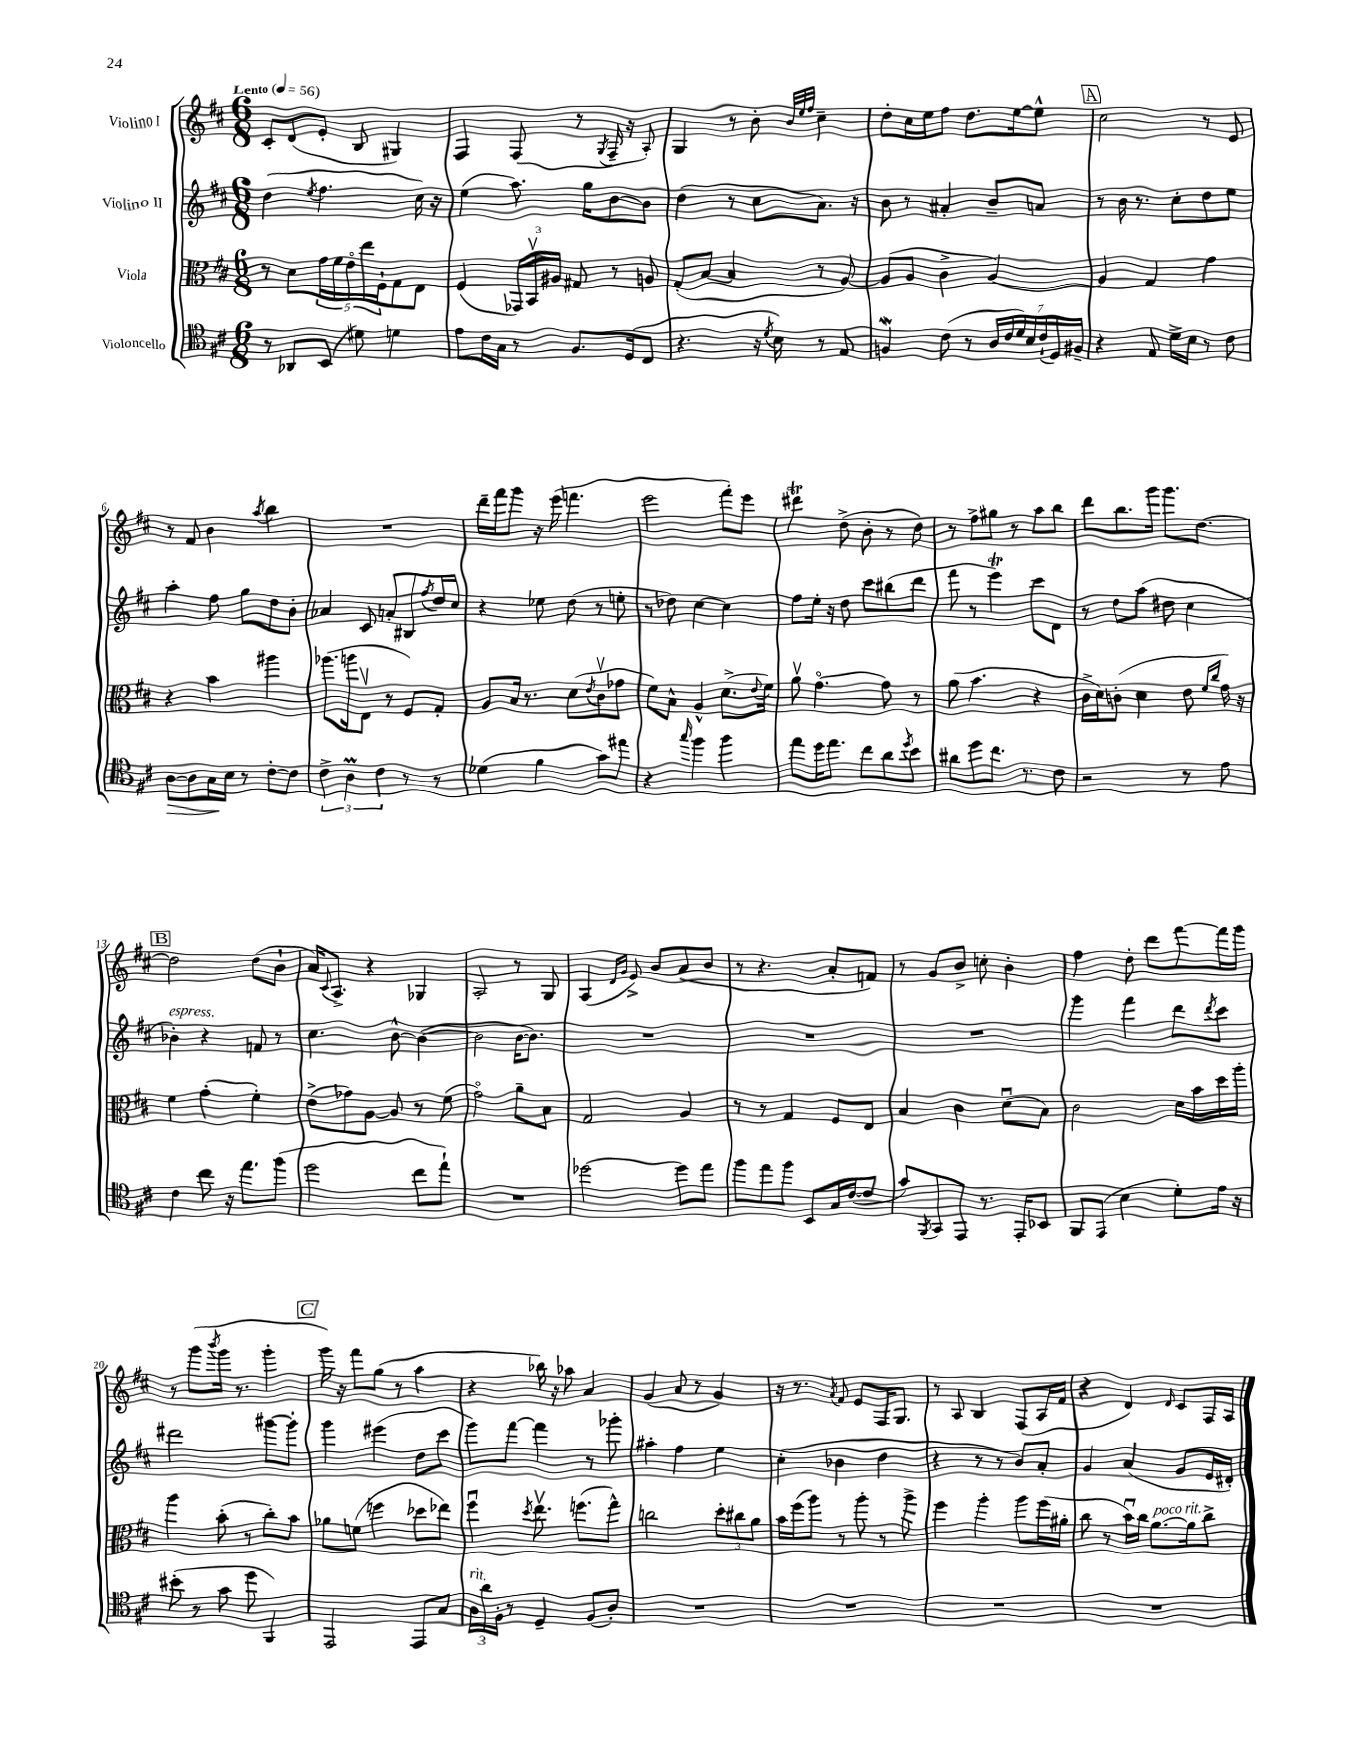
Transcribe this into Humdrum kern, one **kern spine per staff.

**kern	**dynam	**kern	**kern	**kern
*part4	*part4	*part3	*part2	*part1
*staff4	*staff4	*staff3	*staff2	*staff1
*I"Violoncello	*	*I"Viola	*I"Violino II	*I"Violino I
*clefC4	*	*clefC3	*clefG2	*clefG2
*k[f#c#]	*	*k[f#c#]	*k[f#c#]	*k[f#c#]
*M6/8	*	*M6/8	*M6/8	*M6/8
*MM56	*	*MM56	*MM56	*MM56
=1	=1	=1	=1	=1
!	!	!	!	!LO:TX:a:B:t=Lento
8r	.	8r	(4dd\	8c#'/L
8AA-X/L	.	8d\L	.	(8d/
.	.	.	8qee/	.
(8BB/J	.	20g\L	4.ff#\	8e'/J
.	.	20f#\	.	.
.	.	20e\	.	.
8d#X\)	.	.	.	8B/
.	.	20ee\	.	.
.	.	20F#`\J	.	.
4dn\	.	8G\	.	4G#X/)
.	.	8E\J	16cc#\)	.
.	.	.	16r	.
=2	=2	=2	=2	=2
8e\L	.	(4F#/	(4ee\	4F#/
16c#\L	.	.	.	.
16G\JJ	.	.	.	.
8r	.	24GG-X/LL)	8.aa\)	(8F#/
.	.	24BBv/	.	.
.	.	24A#X/JJ	.	.
8.F#/L	.	8G#X/	.	8r
.	.	.	16gg\KL	.
.	.	.	.	8qG/
.	.	8r	[8b\	16F#~/
(16D/k	.	.	.	16r
8C#/J	.	8An/	8b\J]	8A'/)
=3	=3	=3	=3	=3
4.r	.	(8G'/L	(4dd\	4G/
.	.	[8B/J	.	.
.	.	4B/]	8r	8r
16r	.	.	8cc#\L	8b'\
8qd/	.	.	.	.
16B\)	.	.	.	.
.	.	.	.	32qqb/LLL
.	.	.	.	32qqee/
.	.	.	.	32qqff#/JJJ
8r	.	8r	8.a\J)	4cc#~\
8E/	.	[8A/)	.	.
.	.	.	16r	.
=4	=4	=4	=4	=4
4Fnw/	.	(8A/L]	8b\	8dd'\L
.	.	8A/J	8r	16cc#\L
.	.	.	.	16ee\J
(8c#\	.	4c#^\	4a#X'/	8ff#\J
8r	.	.	.	8.dd\L
28A/LL	.	[4A/)	8b~/L	.
28c#/	.	.	.	.
.	.	.	.	[16ee\k
28d/)	.	.	.	.
28B/	.	.	.	.
.	.	.	8an/J	8ee^^\J]
(28c#`/	.	.	.	.
28D/)	.	.	.	.
28F#X~/JJ	.	.	.	.
!!LO:REH:place=s1:t=A
=5	=5	=5	=5	=5
4r	.	4A/]	8r	2cc#\
.	.	.	16b\	.
.	.	.	8.r	.
8E/	.	4G/	.	.
16d^\LL	.	.	8cc#'\L	.
16B\JJ	.	.	.	.
8r	.	4g\	8dd\	8r
8c#\	.	.	8ee\J	8e/
!!LO:LB:g=z
=6	=6	=6	=6	=6
!	!LO:HP:b	!	!	!
[8A\L	>	4r	4aa'\	8r
8A\]	.	.	.	8f#/
16G\L	.	4b\	8ff#\	4b\
16B\JJ	]	.	.	.
8r	.	.	8gg\L	.
.	.	.	.	8qaa/
[8c#'\L	.	4aa#X\	8dd\	4bb\
8c#\J]	.	.	8b'\J	.
=7	=7	=7	=7	=7
6c#^\	.	(8.aa-X\L	4a-X/	2.r
6AM\	.	.	.	.
.	.	16aan\k	.	.
.	.	8Ev\J	8c#/	.
6c#\	.	.	.	.
.	.	8r	8an'/L	.
8r	.	8F#/L)	8B#X/	.
.	.	.	8qff#/	.
8r	.	8G'/J	16dd/L	.
.	.	.	16cc#/JJ	.
=8	=8	=8	=8	=8
(4d-X\	.	8A/L	4r	16ddd~\LL
.	.	.	.	16fff#\J
.	.	16B/Jk	.	8ggg\J
.	.	8.r	.	.
4f#\	.	.	8ee-X\	16r
.	.	.	.	(16eee\
.	.	(8d\L	(8dd\	4.fffn\
.	.	8qe/	.	.
8g\L)	.	8c#v\	8r	.
8ee#X\J	.	8g-X\J	8een'\	.
=9	=9	=9	=9	=9
4r	.	8f#\L)	8r	2eee\
.	.	8B^^\J	8dd-X\)	.
16qqgg/	.	.	.	.
4ff#\	.	4A^^/	[4cc#\	.
4ff#\	.	(8.d^\L	4cc#\]	8fff#'\L)
.	.	.	.	8eee\J
.	.	8qqe/	.	.
.	.	16f#\Jk)	.	.
=10	=10	=10	=10	=10
8ee\L	.	8av\	8ff#\L	4ddd#Xt\
16dd\K	.	[4.g\	16ee'\Jk	.
8.ee\J	.	.	16r	.
.	.	.	8dd\	(8dd^\
8cc#\L	.	.	8ccc#\L	8b'\
8a\	.	8g\]	(8bb#X\	8r
8qdd/	.	.	.	.
8b\J	.	8r	8ddd\J	8dd\)
=11	=11	=11	=11	=11
8a#X\L	.	(8a\	8fff#\	8r
8dd\	.	4.b\	8r	8ff#^\L
8.cc#\J	.	.	4eeeT\)	8gg#X\J
.	.	.	.	8r
8.r	.	.	.	.
.	.	4r	8ccc#\L	8aa\L
8c#\	.	.	8d\J	8bb\J
=12	=12	=12	=12	=12
2r	.	16c#^\LL	8r	8ddd\L
.	.	16d\J)	.	.
.	.	(8cn'\J	8dd\L	8.bb\
.	.	4d\	(8aa\J	.
.	.	.	.	16ggg\Jk
.	.	.	8dd#X\	8.ggg\L
8r	.	8e\	4cc#\	.
.	.	.	.	[8.dd\J
.	.	16qqf#/LL	.	.
.	.	16qqcc#/JJ	.	.
8e\	.	16g\)	.	.
.	.	16r	.	.
!!LO:LB:g=z
!!LO:REH:place=s1:t=B
=13	=13	=13	=13	=13
!	!	!	!LO:TX:a:i:t=espress.	!
4c#\	.	4f#\	4b-X'\)	2dd\]
8cc#\	.	(4g'\	4r	.
16r	.	.	.	.
8.ee\L	.	.	.	.
.	.	4f#'\)	8fn/	(8dd\L
(8ff#\J	.	.	8r	8b`\J
=14	=14	=14	=14	=14
2dd\	.	(8e^\L	4.cc#\	16a/KL)
.	.	.	.	8qqc#/
.	.	.	.	8.A^/J
.	.	8g-X\)	.	.
.	.	[8A\J	.	4r
.	.	8A/]	[8b^^\	.
8cc#\L	.	8r	(4b\_	4G-X/
8ee`\J)	.	(8f#\	.	.
=15	=15	=15	=15	=15
2.r	.	2g\)	2b\]	2A'/
.	.	8a~\L	[16b\KL	8r
.	.	.	8.b\J])	.
.	.	8B\J	.	8G/
=16	=16	=16	=16	=16
[2dd-X\	.	2G/	2.r	(4A/
.	.	.	.	16qqd/LL
.	.	.	.	16qqg/JJ
.	.	.	.	8e^/)
.	.	.	.	8b/L
8dd-\L]	.	4A/	.	(8a/
8ee\J	.	.	.	8b/J
=17	=17	=17	=17	=17
8ff#\L	.	8r	2.r	8r
8ee\	.	8r	.	4.r
8ff#\J	.	4G/	.	.
8BB/L	.	.	.	.
16G/L	.	8F#/L	.	8a'/L
([16c#/J	.	.	.	.
8c#/J]	.	8E/J	.	8fn/J)
=18	=18	=18	=18	=18
8g/L)	.	4B/	2.r	8r
8qFF#/	.	.	.	.
8GG/	.	.	.	8g/L
8EE/J	.	4c#\	.	8b^/J
8.r	.	.	.	8ccn'\
.	.	(8du\L	.	4b'\
16EE'/KL	.	.	.	.
8BB-X/J	.	8B\J)	.	.
=19	=19	=19	=19	=19
8FF#/L	.	2c#\	4ggg\	4ff#\
(8EE/J	.	.	.	.
4B\	.	.	4fff#\	8dd'\
.	.	.	.	8ddd\L
8d'\L)	.	16d\LL	8ddd\L	[8fff#\
.	.	16b\	.	.
.	.	.	8qddd/	.
16e\Jk	.	16dd\	8ccc#\J	16fff#\L]
16r	.	16aa'\JJ	.	16ggg\JJ
!!LO:LB:g=z
=20	=20	=20	=20	=20
(8b#X'\	.	4aa\	2ddd#X\	8r
8r	.	.	.	(8ggg\L
.	.	.	.	8qbbb/
8g\	.	(8b'\	.	16ggg\Jk
.	.	.	.	8.r
8dd\	.	8r	.	.
4FF#/)	.	8cc#'\L)	[8ggg#X\L	4ggg'\
.	.	8b\J	8ggg#'\J]	.
!!LO:REH:place=s1:t=C
=21	=21	=21	=21	=21
2EE/	.	8a-X\L	4ggg\	16ggg\)
.	.	.	.	16r
.	.	(8fn\J	.	8fff#\L
.	.	4ffn\	(4eee#X\	(8gg\J
.	.	.	.	8r
8EE/L	.	8dd-X\L	8dd\L	4aa\
8G/J	.	8ee-X\J)	8ccc#\J	.
=22	=22	=22	=22	=22
!LO:TX:a:i:t=rit.	!	!	!	!
24A\LL	.	4ff#u\	8ggg\L)	4r
24a\	.	.	.	.
24F#'\JJ	.	.	.	.
8r	.	.	[8fff#\J	.
.	.	8qdd/	.	.
4D~/	.	8.eev\	4fff#\]	16bb-X\)
.	.	.	.	16r
.	.	.	.	8aa-X\
.	.	(8.ffn\L	.	.
(8F#/L	.	.	8r	4a/
8A'/J)	.	8gg^^\J)	8ggg-X'\	.
=23	=23	=23	=23	=23
2.r	.	2ccn\	4aa#X'\	(4g/
.	.	.	4ff#\	8a/
.	.	.	.	8r
.	.	12dd'\L	4ee\	4g/)
.	.	12cc#X\	.	.
.	.	12a\J	.	.
=24	=24	=24	=24	=24
2.r	.	16b\LL	(4cc#'\	16r
.	.	(16ff#\J	.	8.r
.	.	8aa\J)	.	.
.	.	.	.	8qa/
.	.	8r	4b-X\	8f#/
.	.	8aa'\	.	8e/L
.	.	8r	4dd\	16F#/K
.	.	.	.	8.G/J
.	.	8aa^\	.	.
=25	=25	=25	=25	=25
2.r	.	4ff#\	4r	8r
.	.	.	.	8A/
.	.	4aa'\	8r	4B/
.	.	.	8r	.
.	.	8aa\L	8b/L)	(8F#/L
.	.	(16ff#\L	8a'/J	16A/L
.	.	16a#X'\JJ	.	16f#/JJ
=26	=26	=26	=26	=26
2.r	.	8cc#\	4g/	4r
.	.	8r	.	.
.	.	16bu\LL)	(4a/	4d/)
.	.	16cc#\JJ	.	.
!	!	!LO:TX:a:i:t=poco rit.	!	!
.	.	[8.a\L	.	.
.	.	.	.	16qqd/
.	.	.	8g/L	8c#/L
.	.	16a\k]	.	.
.	.	8cc#^\J	16e/L	16F#/L
.	.	.	16d#X'/JJ)	16A/JJ
==	==	==	==	==
*-	*-	*-	*-	*-
